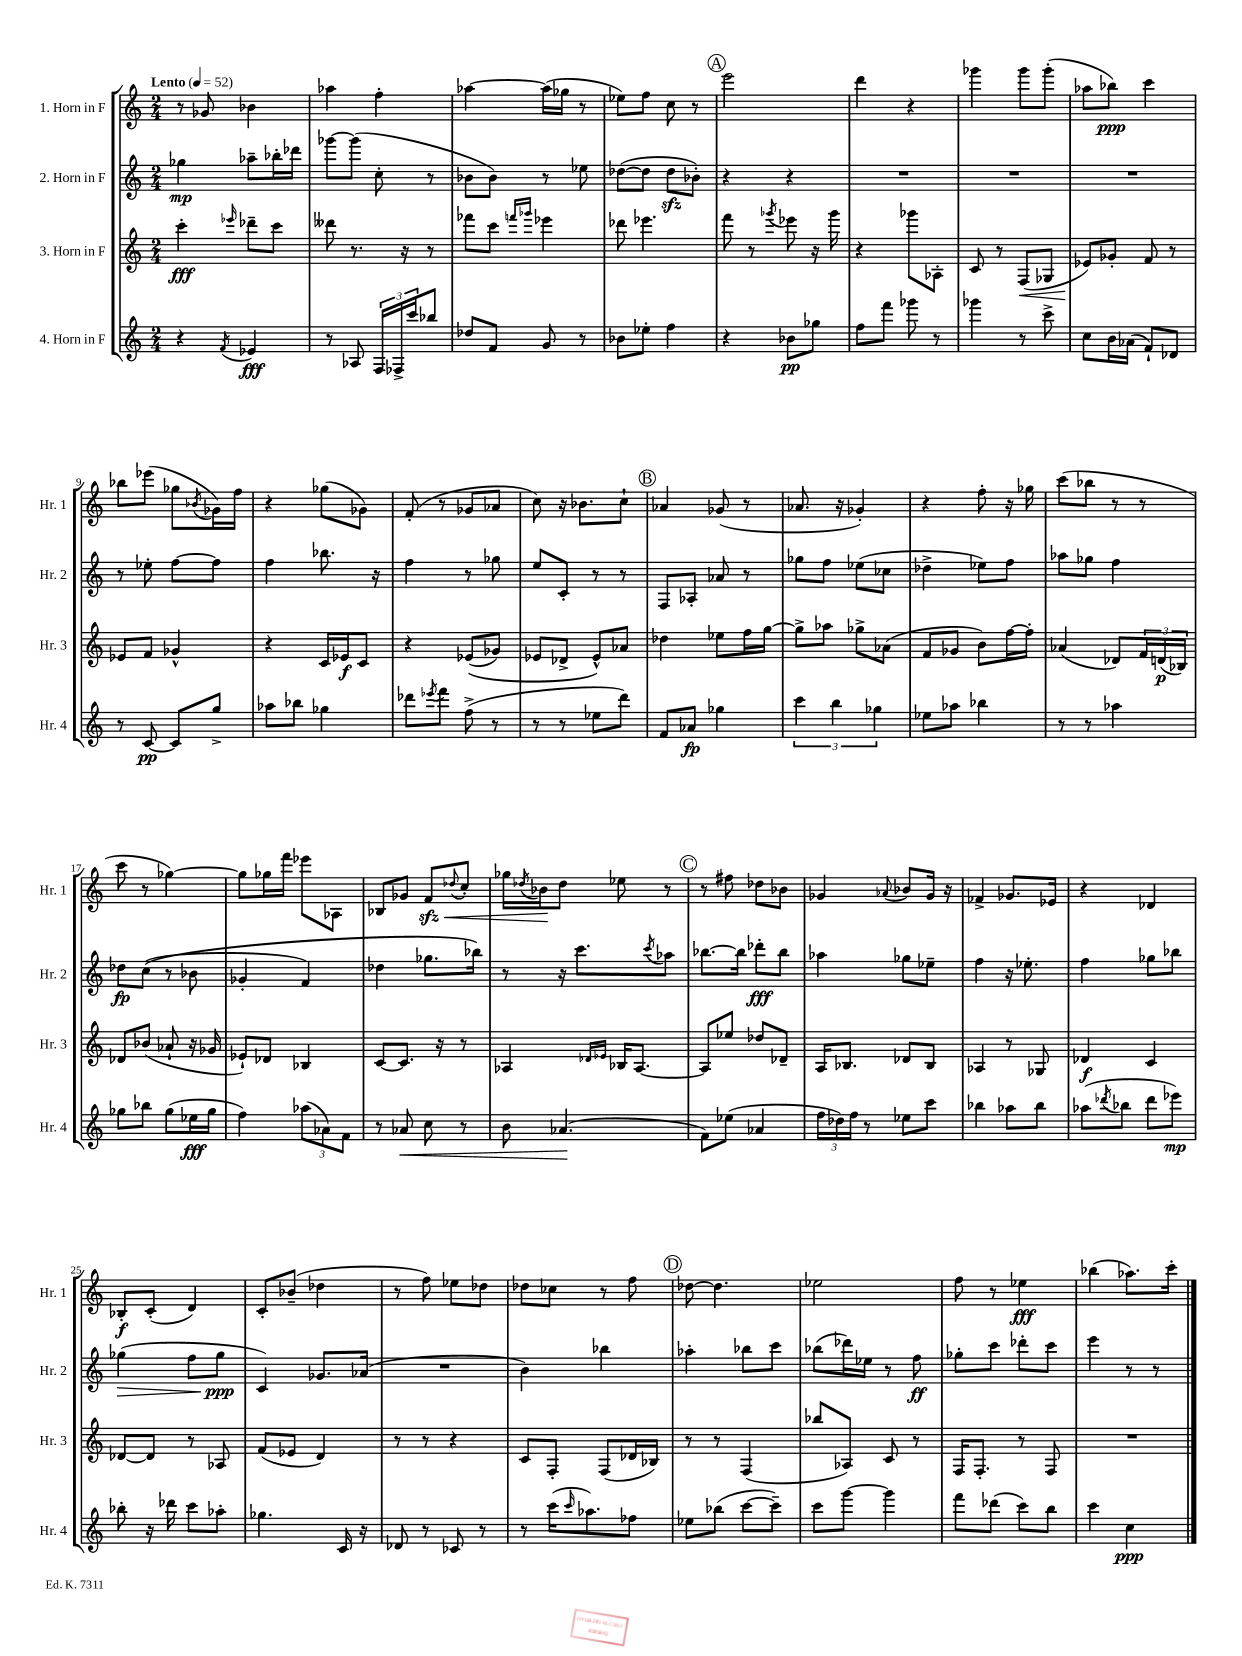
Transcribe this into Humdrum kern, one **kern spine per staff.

**kern	**kern	**kern	**kern
*staff4	*staff3	*staff2	*staff1
*clefG2	*clefG2	*clefG2	*clefG2
*k[]	*k[]	*k[]	*k[]
*M2/4	*M2/4	*M2/4	*M2/4
*MM52	*MM52	*MM52	*MM52
4r	4ccc'\	4gg-\	8r
.	.	.	8g-/
8qf/	16qqeee-/	.	.
4e-/	8ddd-~\L	8aa-~\L	4b-\
.	8ccc\J	16bb-'\L	.
.	.	16ddd-\JJ	.
=	=	=	=
8r	8ddd--\	[8ggg-\L	4aa-\
8A-/	8.r	(8ggg-\]J	.
24F/LL	.	8cc'\	4ff'\
24F-^/	.	.	.
.	16r	.	.
24ccc/J	.	.	.
8bb-/J	8r	8r	.
=	=	=	=
8dd-/L	8fff-\L	8b-\L	[4aa-\
8f/J	8ccc\J	8b-\J)	.
.	16qqfff/LL	.	.
.	16qqggg-/JJ	.	.
8g/	4eee-\	8r	(16aa-\]LL
.	.	.	16gg-\JJ
8r	.	8ee-\	8r
=	=	=	=
8b-\L	8ddd-\	([8dd-\L	8ee-\L)
8ee-'\J	4.eee-\	8dd-\]J	8ff\J
4ff\	.	8dd-\L	8cc\
.	.	8b-'\J)	8r
=	=	=	=
4r	8fff\	4r	2eee\
.	8r	.	.
.	8qggg-/	.	.
8b-\L	8eee-\	4r	.
8gg-\J	16r	.	.
.	16ggg-\	.	.
=	=	=	=
8ff\L	4r	2r	4ddd\
8fff\J	.	.	.
8ggg-\	8ggg-\L	.	4r
8r	8A-'\J	.	.
=	=	=	=
4ggg-\	8c/	2r	4ggg-\
.	8r	.	.
8r	(8F/L	.	8ggg-\L
8ccc^\	8G-/J	.	(8ggg-'\J
=	=	=	=
8cc\L	8e-/L)	2r	8aa-\L
16b\L	8g-'/J	.	8bb-\J)
(16a-\JJ	.	.	.
8f`/L)	8f/	.	4ccc\
8d-/J	8r	.	.
=	=	=	=
8r	8e-/L	8r	8bb-\L
[8c/	8f/J	8ee-'\	(8eee-\J
8c/]L	4g-^^/	[8ff\L	8gg-\L
.	.	.	8qb-/
8gg^/J	.	8ff\]J	16g-\L)
.	.	.	16ff\JJ
=	=	=	=
8aa-\L	4r	4ff\	4r
8bb-\J	.	.	.
4gg-\	16c/LL	8.bb-\	(8gg-\L
.	16e-/J	.	.
.	8c/J	.	8g-\J)
.	.	16r	.
=	=	=	=
8ddd-\L	4r	4ff\	(8f'/
8qeee-/	.	.	.
8fff\J	.	.	8r
(8ff^\	&((8e-/L	8r	8g-/L
8r	8g-/J)	8gg-\	8a-/J
=	=	=	=
8r	8e-/L	8ee/L	8cc\)
8r	8d-^/J	8c'/J	16r
.	.	.	8.b-\L
8ee-\L	8e-^^/L&)	8r	.
8ddd\J)	8a-/J	8r	8cc`\J
=	=	=	=
8f/L	4dd-\	8F/L	4a-/
8a-/J	.	8A-'/J	.
4gg-\	8ee-\L	8a-/	(8g-/
.	16ff\L	8r	8r
.	[16gg\JJ	.	.
=	=	=	=
6ccc\	8gg^\]L	8gg-\L	8.a-/
.	8aa-\J	8ff\J	.
6bb\	.	.	.
.	.	.	16r
.	8gg-^\L	(8ee-\L	4g-'/)
6gg-\	.	.	.
.	(8a-\J	8cc-\J	.
=	=	=	=
8ee-\L	8f/L	4dd-^\	4r
8aa-\J	8g-/J	.	.
4bb-\	8b\L)	8ee-\L)	8ff'\
.	[16ff\L	8ff\J	16r
.	16ff'\]JJ	.	16gg-\
=	=	=	=
8r	(4a-/	8aa-\L	(8ccc\L
8r	.	8gg-\J	8bb-\J
4aa-\	8d-/L)	4ff\	8r
.	24f/L	.	8r
.	(24d/	.	.
.	24B-/JJ)	.	.
=	=	=	=
8gg-\L	8d-/L	8dd-\L	8ccc\
8bb-\J	(8b-/J	&((8cc\J	8r
(8gg-\L	8a-`/	8r	[4gg-\)
16ee-\L	16r	8b-\	.
16gg-\JJ	16g-/	.	.
=	=	=	=
4ff\)	8e-`/L)	4g-'/	8gg-\]L
.	8d-/J	.	16gg-\L
.	.	.	16fff\JJ
(12aa-\L	4B-/	4f/)	8eee-\L
12a-\)	.	.	.
.	.	.	8A-\J
12f\J	.	.	.
=	=	=	=
8r	[8c/L	4dd-\	8B-/L
8a-/	8.c/]J	.	8g-/J
8cc\	.	8.gg-\L	8f/L
.	16r	.	.
.	.	.	8qqdd-/
8r	8r	.	8cc'/J
.	.	16bb-\Jk&)	.
=	=	=	=
8b\	4A-/	8r	16gg-\LL
.	.	.	8qdd-/
.	.	.	16b-\J
(4.a-/	.	16r	8dd-\J
.	.	8.ccc\L	.
.	16qqd-/LL	.	.
.	16qqe-/JJ	.	.
.	16B-/LK	.	8ee-\
.	[8.A-/J	.	.
.	.	8qccc/	.
.	.	8aa-\J	8r
=	=	=	=
8f\L)	8A-/]L	[8.bb-\L	8r
(8ee-\J	8ee-/J	.	8ff#\
.	.	16bb-\]Jk	.
4a-/	8dd-/L	8ddd-'\L	8dd-\L
.	8d-~/J	8bb-\J	8b-\J
=	=	=	=
24ff\LL	16A/LK	4aa-\	4g-/
24dd-\)	.	.	.
.	8.B-/J	.	.
24ff\JJ	.	.	.
8r	.	.	.
.	.	.	8qqa-/
8ee-\L	8d-/L	8gg-\L	8b-/L
8ccc\J	8B-/J	8ee-~\J	16g-/Jk
.	.	.	16r
=	=	=	=
4bb-\	4A-/	4ff\	4f-^/
8aa-\L	8r	16r	8.g-/L
.	.	8.ee-'\	.
8bb-\J	8G-/	.	.
.	.	.	16e-/Jk
=	=	=	=
(8aa-\L	4d-/	4ff\	4r
8qddd-/	.	.	.
8bb-\J	.	.	.
8ddd-\L	4c/	8gg-\L	4d-/
8eee-\J)	.	8bb-\J	.
=	=	=	=
8bb-'\	[8d-/L	(4gg-\	8B-'/L
16r	8d-/]J	.	(8c'/J
16ddd-\	.	.	.
8ccc\L	8r	8ff\L	4d/)
8aa-'\J	8A-/	8gg-\J	.
=	=	=	=
4.gg-\	(8f/L	4c/)	8c'/L
.	8e-/J	.	(8b-~/J
.	4d/)	8.g-/L	4dd-\
16c/	.	.	.
16r	.	(16a-/Jk	.
=	=	=	=
8d-/	8r	2r	8r
8r	8r	.	8ff\)
8c-/	4r	.	8ee-\L
8r	.	.	8dd-\J
=	=	=	=
8r	8c/L	4b\)	8dd-\L
(16ccc\LK	8F'/J	.	8cc-\J
16qqccc/	.	.	.
8.aa-\)	.	.	.
.	(8F/L	4bb-\	8r
8ff-\J	16d-/L	.	8ff\
.	16B-/JJ)	.	.
=	=	=	=
8ee-\L	8r	4aa-'\	[8dd-\
(8bb-\J	8r	.	4.dd-\]
[8ccc\L	(4F/	8bb-\L	.
8ccc~\]J)	.	8ccc\J	.
=	=	=	=
8ccc\L	8bb-/L	(8bb-\L	2ee-\
[8ggg\J	8A-/J)	16ddd-\L)	.
.	.	16ee-\JJ	.
4ggg\]	8c/	8r	.
.	8r	8ff\	.
=	=	=	=
8fff\L	16F/LK	8gg-'\L	8ff\
.	8.F'/J	.	.
(8ddd-\J	.	8ccc\J	8r
8ccc\L)	8r	8ddd-'\L	4ee-\
8bb\J	8F/	8ccc\J	.
=	=	=	=
4ccc\	2r	4eee\	(4bb-\
4cc\	.	8r	8.aa-\L)
.	.	8r	.
.	.	.	16ccc'\Jk
==	==	==	==
*-	*-	*-	*-
